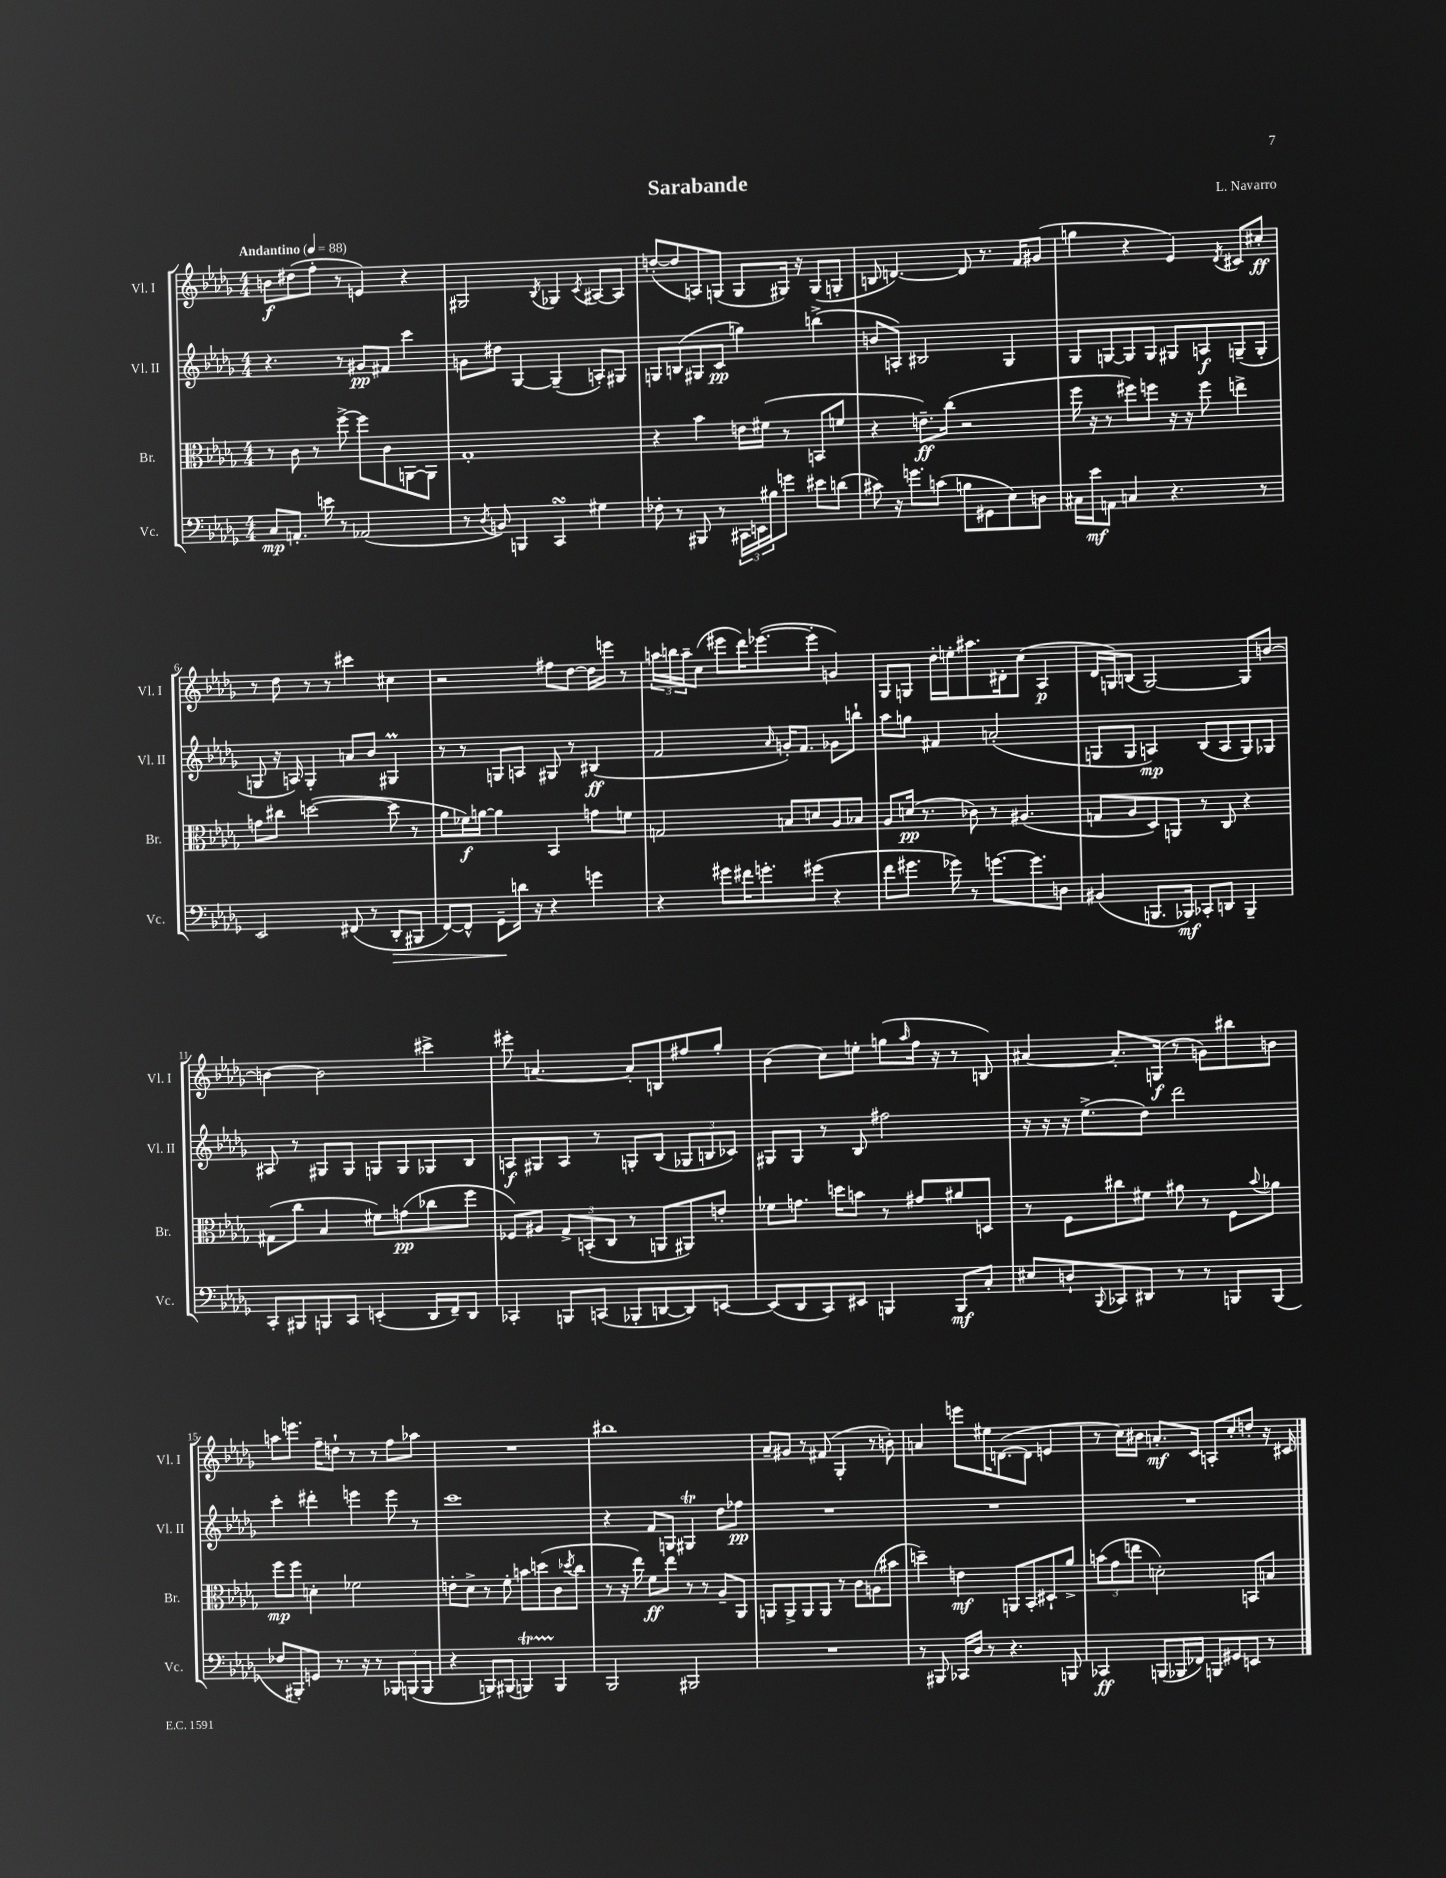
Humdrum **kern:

**kern	**kern	**kern	**kern
*staff4	*staff3	*staff2	*staff1
*clefF4	*clefC3	*clefG2	*clefG2
*k[b-e-a-d-g-]	*k[b-e-a-d-g-]	*k[b-e-a-d-g-]	*k[b-e-a-d-g-]
*M4/4	*M4/4	*M4/4	*M4/4
*MM88	*MM88	*MM88	*MM88
8C	8r	4.r	8b
8.AA'	8c	.	(8dd#
.	8r	.	8ff'
16e	.	.	.
8r	[8ff^	8r	8r
(2AA-	8ff]	8g#	4e)
.	8c	8f#	.
.	[8AA	4ccc	4r
.	8AA]	.	.
=	=	=	=
8r	1G-'	8g	2G#
8qD-	.	.	.
8BB)	.	8dd#	.
4BBB	.	[4G-	.
.	.	.	8qB-
4CC	.	(4G-~]	4G-
.	.	.	8qc
4G#	.	8A')	[8A#
.	.	8G#	8A#]
=	=	=	=
8F-'	4r	8G	([8dd'
8r	.	(8B	8dd]
8BBB#	4b-	8G#	8A)
8r	.	8c	(8G
24CC#	16e	4gg)	8G
24EE	.	.	.
.	(16f#	.	.
24B#	.	.	.
8g	8r	.	16G#)
.	.	.	16r
8e#	8BB	(4bb^	(8G#
(8d	8f	.	8G'
=	=	=	=
8c#)	4r	8b	8B
16r	.	8A')	[4.d)
8.g	.	.	.
.	8.e~)	2B#	.
(8c	.	.	.
.	(16cc	.	.
8B	2r	.	8d]
8GG#	.	.	8.r
8E-)	.	4G-	.
.	.	.	16f
8D	.	.	(8g#
=	=	=	=
16C#	16ff	8G-	4gg
16e-	16r	.	.
8AA	8r	[8G	.
4C	8ff#)	8G]	4r
.	8ff	8G	.
4.r	16r	8G#	4e-)
.	16r	.	.
.	8ff	8A	.
.	.	.	8qd-
.	4ee^	(8G~	8c#
8r	.	8G'	8cc#'
=	=	=	=
2EE-	8g	8G	8r
.	8cc#	16r	8dd-
.	.	16A)	.
.	([2dd	4G'	8r
.	.	.	8r
(8FF#	.	8a	4ccc#
8r	.	8b-	.
8DD-'	8dd]	4G#	4cc#
8BBB#	8r	.	.
=	=	=	=
[8FF)	8a-	8r	2r
8FF^^]	16f-)	8r	.
.	[16a	.	.
8GG-~	4a]	8G	.
16d	.	8A	.
16r	.	.	.
4r	4BB-	8G#	8ff#
.	.	8r	[8dd-
4g	8g	(4B#	16dd-]
.	.	.	16eee
.	8f	.	8r
=	=	=	=
4r	2G	2f	24aa
.	.	.	24bb
.	.	.	24aa~
.	.	.	(8cc
8g#	.	.	8eee#
16f#	.	.	16ddd-)
8.g'	.	.	([8.eee-
.	.	16qqa-	.
.	8B	16g')	.
.	.	8.f	.
(8g#	8d	.	8eee-']
4r	8A-	8g-	4g)
.	8B-	8bb`	.
=	=	=	=
8f	8A-	8aa-	8G-
8.g#	(16d	8gg	8G
.	8.r	.	.
.	.	4f#	16dd-'
16g-)	.	.	16ee'
8r	8c-)	.	8.aa#
[8.g	8r	(2a'	.
.	.	.	16d#'
.	(4.A#	.	(8cc
8.g]	.	.	.
.	.	.	4A-
8D	.	.	.
=	=	=	=
(4BB#	8G	8G	16d-
.	.	.	16G)
.	8A-	8G	(8B
8.BBB	8D-)	4A)	[2G)
.	8AA	.	.
16BBB-)	.	.	.
8CC-'	8r	(8B-	.
8DD	8C	8A	.
4BBB-~	4r	8G)	8G]
.	.	8G-	[8b
=	=	=	=
8CC'	(8G#	8A#	4b_
8BBB#	8cc	8r	.
8BBB	4B-	8G#	2b]
8CC	.	8G#	.
(4EE'	8f#)	8G	.
.	(8g	8G	.
16DD-	8cc-	8G-	4ccc#^
16FF~)	.	.	.
8DD-	8ff	8B-	.
=	=	=	=
4CC-'	8F-)	8A	8eee#'
.	8A#	8G#	[4.a
8BBB	12G-^	8A	.
.	(12BB'	.	.
(8CC	.	8r	.
.	12C	.	.
8BBB-'	8r	8G'	8a']
[8DD	8AA	(8B-	8B
8DD])	8AA#)	12G-	8ff#
.	.	12B	.
[8EE	8e'	.	8gg-'
.	.	12c-)	.
=	=	=	=
(8EE]	8f-	8G#	(4b-
8DD-	8.g	8G#	.
8CC)	.	8r	8cc)
.	16dd	.	.
8EE#	8b	8B-	8ee'
4BBB	8r	2ff#	(8gg
.	.	.	16qqaa-
.	8g#	.	16ff
.	.	.	16r
8BBB	8a#	.	8r
8C'	8D	.	8B)
=	=	=	=
8E#	8r	16r	[4a#
.	.	16r	.
8D`	8F	16r	.
.	.	(8.ee-^	.
8qqBBB-	.	.	.
8CC-	8cc#	.	8.a#']
8DD#	8f#	8dd-)	.
.	.	.	(16G
8r	8a#	2ddd-	8r
8r	8r	.	8g)
8BBB	8F	.	8bb#
.	8qqb-	.	.
(8BBB	8a-	.	8b
=	=	=	=
8F-	8ff	4ccc'	8aa
8BBB#')	8ff	.	8.eee
8GG	4d'	4ddd#'	.
.	.	.	16ff~
8.r	.	.	8dd`
.	2f-	4eee	8r
16r	.	.	.
8r	.	.	8r
12BBB-	.	8eee	8ff
(12BBB	.	.	.
.	.	8r	8aa-
12BBB	.	.	.
=	=	=	=
4r	8e'	1ccc	1r
.	8d-^	.	.
8BBB)	8r	.	.
(8BBB#	8f'	.	.
4BBB)	8b	.	.
.	(8dd	.	.
4BBB	8c	.	.
.	8qdd-	.	.
.	8cc	.	.
=	=	=	=
2BBB-	8r	4r	1bb#
.	16r	.	.
.	16ee-)	.	.
.	8f	8f	.
.	8ee-	8G	.
2BBB#	8r	4G#	.
.	8r	.	.
.	8A-~	8dd-	.
.	8AA-	8ff-	.
=	=	=	=
1r	8AA	1r	8a-~
.	8AA^	.	8g#
.	8AA	.	8r
.	8AA	.	(8f#
.	8r	.	4G-'
.	8c	.	.
.	(8A	.	8r
.	8b#	.	8b')
=	=	=	=
8r	4dd~)	1r	4a
8BBB#	.	.	.
16CC-	4e	.	8eee
16D-	.	.	.
8r	.	.	16ee#
.	.	.	([8.d
4.r	8AA	.	.
.	8BB-'	.	8d]
.	8D#`	.	4e
8BBB	8a-^	.	.
=	=	=	=
4CC-	(12b	1r	8r
.	12g-	.	.
.	.	.	16cc)
.	12ee	.	.
.	.	.	16b#
(8BBB	2d')	.	8.a'
16BBB-	.	.	.
16FF-)	.	.	16c
8BBB	.	.	8A'
8GG#	.	.	8cc'
8EE	8BB	.	8dd'
8r	8B	.	16r
.	.	.	16c#
==	==	==	==
*-	*-	*-	*-
